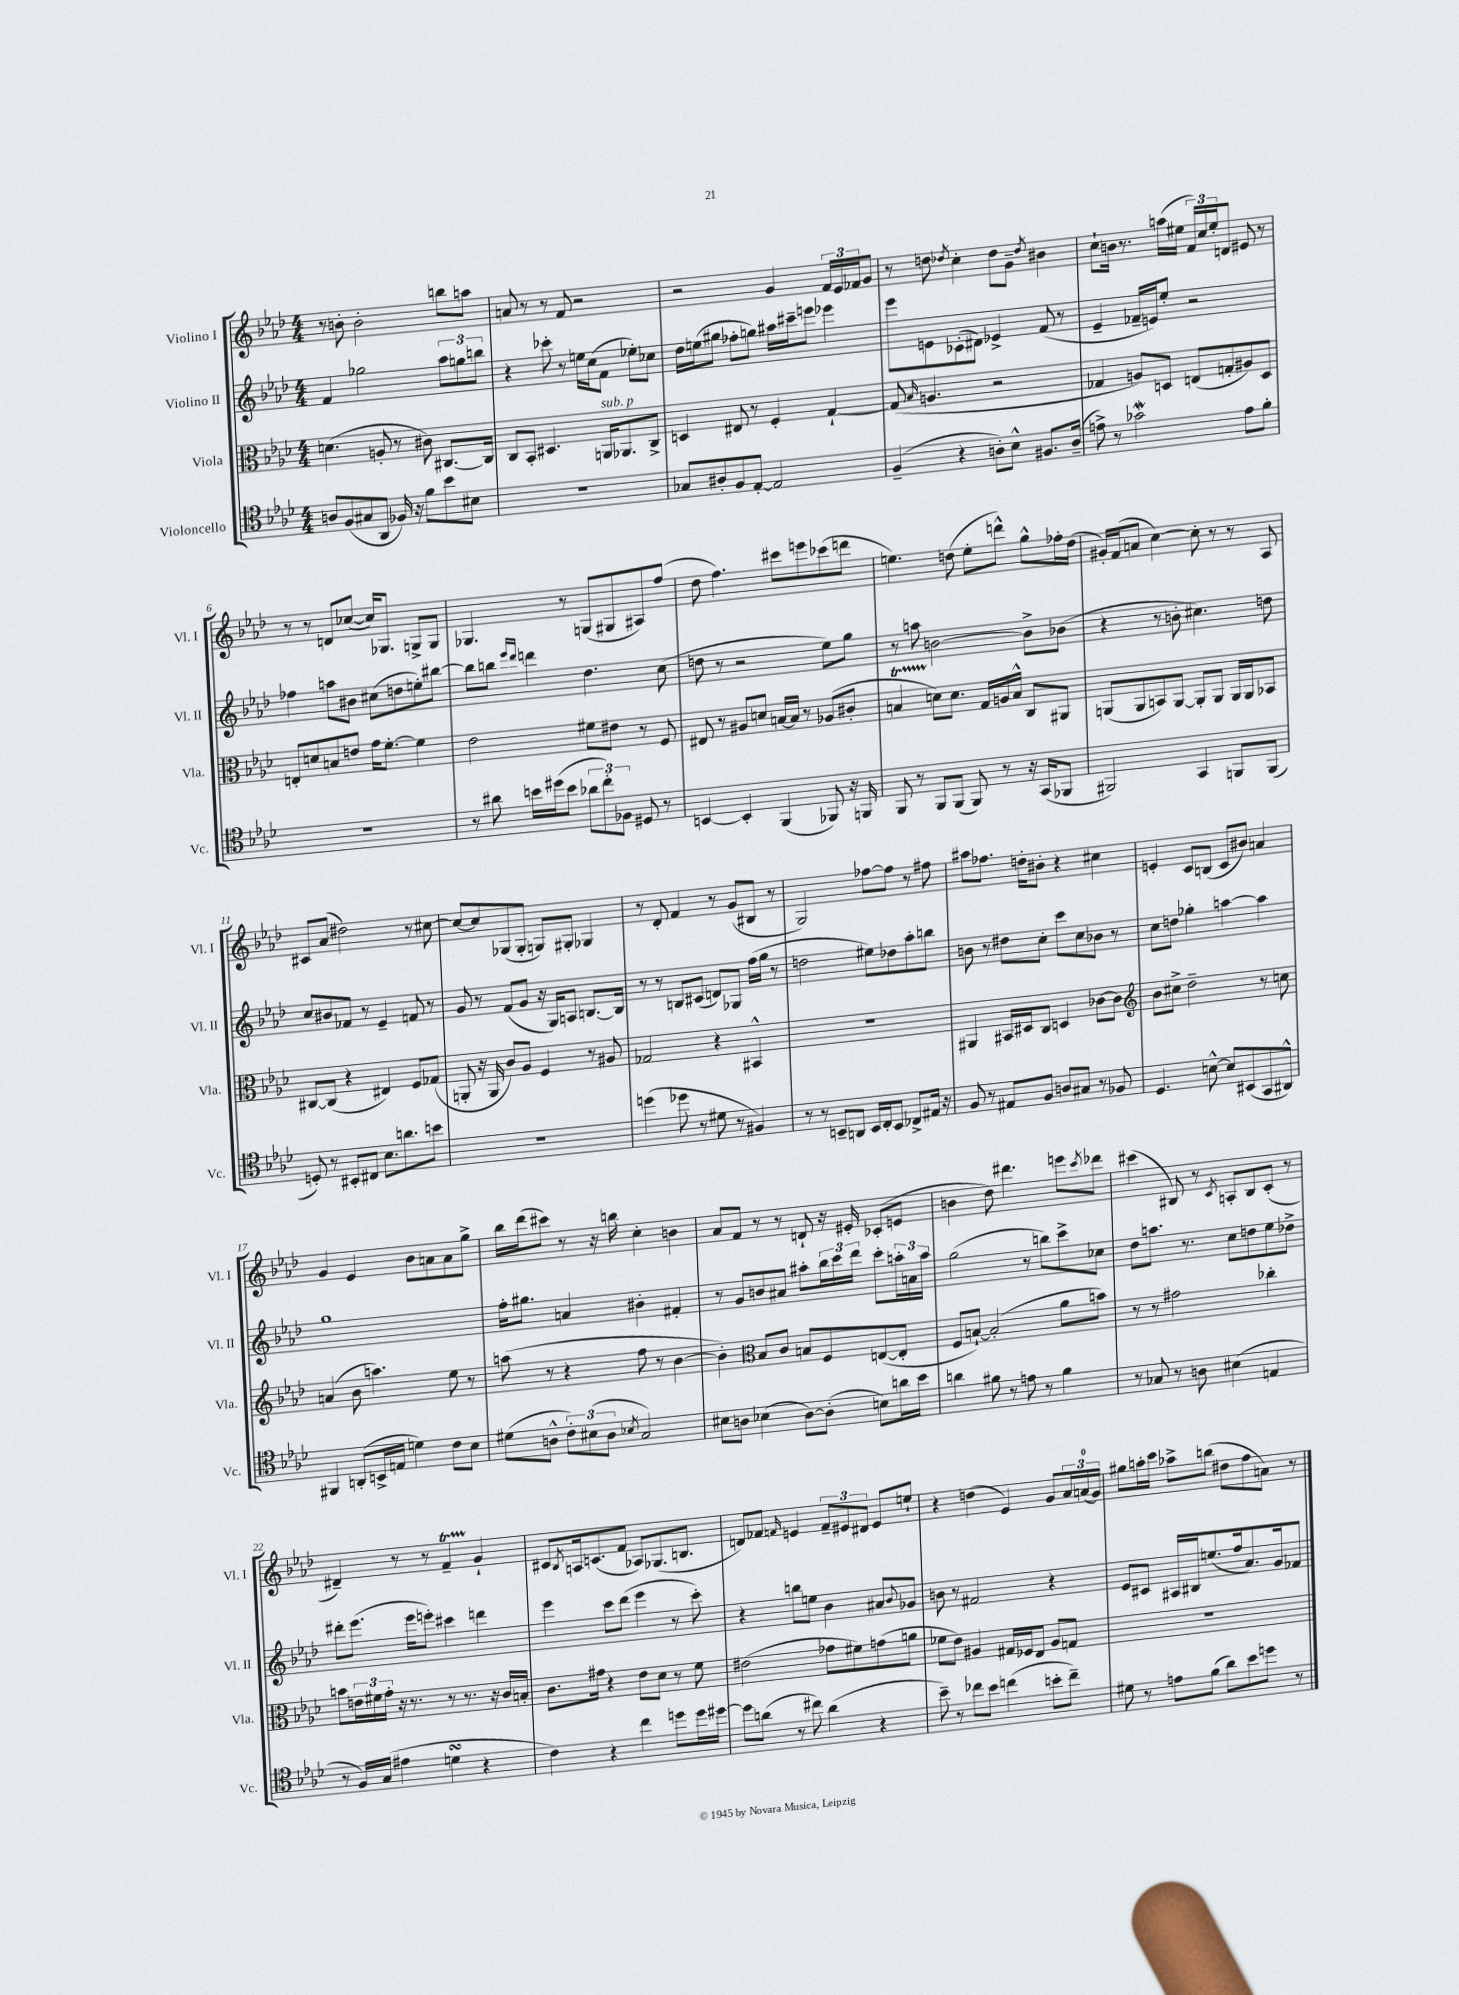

**kern	**kern	**kern	**kern
*staff4	*staff3	*staff2	*staff1
*clefC4	*clefC3	*clefG2	*clefG2
*k[b-e-a-d-]	*k[b-e-a-d-]	*k[b-e-a-d-]	*k[b-e-a-d-]
*M4/4	*M4/4	*M4/4	*M4/4
8A/L	(4.d\	4f/	8r
(8F/	.	.	8b'\
8G#/	.	2gg-\	2b'\
8AA-/J	8A'/	.	.
16F-/)	8r	.	.
16r	.	.	.
8f\L	8c#\)	.	.
8b-\	[8.C#/L	12aa-\L	8bb\L
.	.	12gg\	.
8B#\J	.	.	8aa\J
.	.	12bb\J	.
.	16C#/]Jk	.	.
=	=	=	=
1r	8C/L	4r	8a/
.	8BB-'/J	.	8r
.	4.D#/	8ccc-'\	8r
.	.	8r	8f/
.	.	16ee\LL	2r
.	.	(16cc\J	.
.	16AA/LK	8f\J	.
.	8.AA-/	.	.
.	.	8ee-'\L)	.
.	8C^/J	8cc-\J	.
=	=	=	=
8G-/L	4D/	16dd-\LL	2r
.	.	(16ee\J	.
8A#'/	.	8gg#\J	.
8F/	8E#/	8ff-'\L	.
[8E-'/J	8r	8gg\J)	.
2E-/]	4F'/	16aa#\LL	4g/
.	.	16ccc#~\J	.
.	.	8eee\J	.
.	[4G`/	4eee-\	24f/LL
.	.	.	24e-/
.	.	.	24f-/J
.	.	.	8g/J
=	=	=	=
(4F~/	(8G/]	8eee-\L	8r
.	16qqB-/	.	.
.	4.A/	8e\	8dd\
.	.	.	8qdd-/
4r	.	(8c-'\	4cc'\
.	.	8d#\J)	.
8A'\L)	2r	4e-^/	8dd-\L
8B-^^\J	.	.	8g~\J
.	.	.	8qdd-/
8.F#/L	.	(8f/	4b#\
.	.	8r	.
(16A~/Jk	.	.	.
=	=	=	=
8e^\)	4G-/	4e-~/	8cc`\L
8r	.	.	16b\Jk
.	.	.	8.r
2g-\	8A/L)	16f-~/LL	.
.	.	16e/J)	.
.	8D/J	8ee-'/J	(16aa\LL
.	.	.	16ee#\JJ
.	(8E/L	2r	24f/LL)
.	.	.	24cc/
.	.	.	24ee#'/J
.	8G'/	.	8d/J
8e\L	8A#/)	.	8e#/
8f'\J	8D/J	.	8r
=	=	=	=
1r	8E'/L	4ff-\	8r
.	8d/	.	8r
.	8B/	8aa\L	8d/L
.	8e/J	8b#\J	([8cc-/J
.	16g\LK	(8cc#\L	16cc-/]LK)
.	[8.f'\J	.	8.G-/J
.	.	8dd\	.
.	4f\]	8ee'\)	8G^/L
.	.	[8bb#\J	8G/J
=	=	=	=
8r	2e-\	8bb#\]L	4.G-/
8a#\	.	8bb\J	.
.	.	16qqeee-/LL	.
.	.	16qqddd-/JJ	.
16b\LL	.	4ddd\	.
(16dd#\J	.	.	.
8b\J	.	.	8r
12a-\L	8f#\L	4.dd-\	(8G/L
12cc'\)	.	.	.
.	8e#\J	.	8G#/
12F-\J	.	.	.
8D#/	8r	.	8A#/)
8r	8F/	(8cc\	(8ff/J
=	=	=	=
[4BB/	8E#/	8dd\	8dd-\
.	8r	8r	4.ff\)
4BB'/]	8A#/L	2r	.
.	8d/J	.	.
(4FF/	[16B/LL	.	8ccc#\L
.	16B/]JJ	.	.
.	8r	.	8eee\
8FF-/)	(8A-/L	8ee-\L)	(8ccc-\
16r	8c#'/J	8gg\J	8ddd\J
16FF/	.	.	.
=	=	=	=
8FF/	4B/	8r	4.ee\)
8r	.	8aa\	.
8FF/L	8d\L)	[2b\	.
(8FF/J	8.d\J	.	(8dd\
8FF/)	.	.	8ee'\L
.	16G/LL	.	.
8r	16A/	.	8ddd^^\J)
.	16B^^/JJ	.	.
16r	8C/L	8b^\]L	8gg^^\L
(16GG/LK	.	.	.
8FF-/J	8AA#/J	(8b-\J	16ff-'\L
.	.	.	(16dd\JJ
=	=	=	=
2FF#/)	(8AA/L	4r	16g#'/LL)
.	.	.	(16f/J
.	8AA/	.	8a/J
.	8BB/)	8r	[4cc\)
.	[8AA/J	8b'\	.
4GG/	8AA'/]L	4.cc#\)	8cc'\]
.	8AA/J	.	8r
8FF/L	16AA/LL	.	8r
.	16AA/J	.	.
(8FF/J	8BB-/J	8dd\	8A-/
=	=	=	=
8D'/)	[8C#/L	8cc/L	8c#/L
8r	(8C#/]J	8b#/	(8a-/J
8BB#'/L	4r	8f-/J	2dd#\)
8C#/J	.	8r	.
8.B-\L	4E#/)	4e-~/	.
8.a\	.	.	.
.	8F/L	8f/	8r
8b\J	(8G-/J	8r	[8cc#\
=	=	=	=
1r	8AA'/	8g/	8cc#/_L
.	16r	8r	8cc#/]
.	16AA/	.	.
.	8c/L)	(8f/L	(8G-/
.	8A-/J	8g/J	8G-'/J
.	4F/	16r	8G/L)
.	.	16G/LK)	.
.	.	8A/J	8G#'/J
.	8r	[8.B/L	4G-/
.	8A#/	.	.
.	.	16B/]Jk	.
=	=	=	=
(4dd\	2G-/	8r	8r
.	.	8r	8d-'/
8dd-\	.	8B/L	4f/
8r	.	(8c#/J	.
8d#\	4r	8d/L)	8r
8r	.	8G-/J	(8g/L
4F#/)	4BB#^^/	(16ff\LL	8B#/J
.	.	16gg\JJ	.
.	.	8r	8r
=	=	=	=
8r	1r	2dd\	2G/)
8r	.	.	.
8BB~/L	.	.	.
8AA/J	.	.	.
16BB/LL	.	8ee#\L)	[8ff-\L
16C'/J	.	.	.
8BB/J	.	8dd-\	8ff-\]J
8C-^/L	.	8aa-'\	8r
16E#/Jk	.	8bb\J	8ff#\
16r	.	.	.
=	=	=	=
8F/	4AA#/	8b\	8aa#\L
8r	.	8r	8.ff-\J
8E#/L	16BB#/LL	8dd#\L	.
.	16D#/J	.	16dd'\LK
8F/J	8C/J	8cc'\J	8b#'\J
8A/L	4D/	8ccc\L	4r
8G#/J	.	8cc\	.
8r	[8c-\L	8b-\J	4cc#\
8F-/	8c-\]J	8r	.
=	=	=	=
*	*clefG2	*	*
4.D-/	8b-\L	8cc\L	4e'/
.	8cc#^\J	8dd\J	.
.	2dd-~\	4gg-'\	8c/L
[8B^^\	.	.	(8B/J
8B/]L	.	[4aa\	8c/L
(8BB#/	.	.	8b#/J)
8GG/	8r	4aa\]	4a/
8AA#^^/J)	8cc\	.	.
=	=	=	=
4FF#/	(4a/	1gg	4g/
(8AA'/L	8b-\	.	4e-/
16BB^/L	4.aa\)	.	.
16E/JJ	.	.	.
4d\)	.	.	8b-\L
.	.	.	8a\
8c\L	8ee-\	.	8a\
8B-\J	8r	.	8gg^\J
=	=	=	=
(8d#\L	(8aa\	16ff'\LK	16bb-\LL
.	.	8.gg#\J	(16ddd-\J
8A^^\J	8r	.	8ccc#\J)
12c'\L)	4r	4a/	8r
(12B#\	.	.	.
.	.	.	16r
12A\J	.	.	.
.	.	.	16bb\
8qB-/	.	.	.
2G/)	8ff\	4b#'\	4cc'\
.	8r	.	.
.	[4b-\	4f#'/	4b\
=	=	=	=
8B#\L	4b-'\])	8r	8a-/L
8A\J	.	8g/L	8f/J
*	*clefC3	*	*
(4B-\	8B-/L	8b/	8r
.	8c/J	8a#/J	8r
[8A\L)	8B/L	8aa#'\L	8d`/
(8A'\]J	8F/	24bb-\L	16r
.	.	24ccc\	.
.	.	.	16e#'/
.	.	24ddd-\JJ	.
8B\L)	([8E/	8ccc'\L	(8c-'/L
16a\L	8E'/]J	24aa'\L	8e/J
.	.	24a\	.
16b-\JJ	.	.	.
.	.	24aa\JJ	.
=	=	=	=
4a\	8F/L	(2gg\	4b\
.	[8B`/J)	.	.
8f#\	(2B'/]	.	8dd-\)
8r	.	.	4.ddd#\
8e\	.	8r	.
8r	.	8bb\L)	.
4f#\	8a-\L	8ccc^\	8eee\L
.	.	.	8qccc/
.	8b\J)	8cc-\J	8ddd-\J
=	=	=	=
8r	8r	8dd-\L	(4ccc#\
8G-/	8r	8.aa\J	.
8r	2g#\	.	8B#/)
.	.	8.r	.
8A\	.	.	8r
.	.	.	8qc/
(4B#\	.	8cc\L	8A'/L
.	.	8dd\	8B#/
4E/	4cc-'\	8ee-\	(8c'/J
.	.	8dd-^\J	8r
=	=	=	=
8r	8b\L	8ddd#'\L	4d#~/)
16F/LL)	24e\L	(8.eee-\J	.
.	24f#\	.	.
(16G/JJ	.	.	.
.	24g'\JJ	.	.
4e#\	16r	.	8r
.	8.r	16eee-\LK	.
.	.	8eee'\J)	8r
4d\	8r	4ccc#\	4f~/
.	8.r	.	.
4r	.	4ddd\	4g`/
.	16r	.	.
.	16c/LL	.	.
.	16B'/JJ	.	.
=	=	=	=
4c\)	8.c\L	4eee-\	8c#/L
.	.	.	8qB-/
.	.	.	16A/k
.	16g#\Jk	.	(8.c/
4r	4r	8ccc\L	.
.	.	(8ddd-\J	8f/J
4cc\	8e-\L	4eee-\	8A-/L)
.	8d-\J	.	(8.G-/
8dd\L	8r	8r	.
.	.	.	8.B/J
16dd\L	8f\	8ccc'\)	.
[16dd#\JJ	.	.	.
=	=	=	=
8dd#\]L	(2e#\	4r	8d/L)
(8a\J	.	.	8f-/J
.	.	.	16qqf/
8r	.	8bb\L	4e/
8cc#\)	.	8ee\J	.
(4a\	8g-\L	4b-\	12f~/L
.	.	.	12e#/
.	8f#\)	.	.
.	.	.	12d#/J
4r	(8g\	8a#/L	8e#/L
.	.	8qqb-/	.
.	8a\J	8g-/J	8ee`/J
=	=	=	=
8b-~\)	8f-\L	8b\	4r
8r	8e-\J)	8r	.
8cc-\L	4A#/	2f#/	(4dd\
8b-\J	.	.	.
(4cc\	16G#/LL	.	4e-/)
.	16F-/J	.	.
.	8E-/J	.	.
8b'\L	8A#/L	4r	8g/L
8cc~\J)	8G/J	.	24a-/L
.	.	.	(24a/
.	.	.	24g/JJ)
=	=	=	=
8d#\	1r	8e-/L	8gg#\L
8r	.	8c#/J	16aa'\L
.	.	.	16ccc\JJ
8e\L	.	16A#/LL	8aa-^\L
.	.	16B#/J	.
(8f\J	.	(8.ee/	(8bb\J
8a-\L)	.	.	8dd#\L
.	.	16ff/k	.
8b-\	.	8.a-/)	8ff\
8dd\J	.	.	8a\J)
.	.	16g/k	.
8r	.	8f-/J	8r
==	==	==	==
*-	*-	*-	*-
